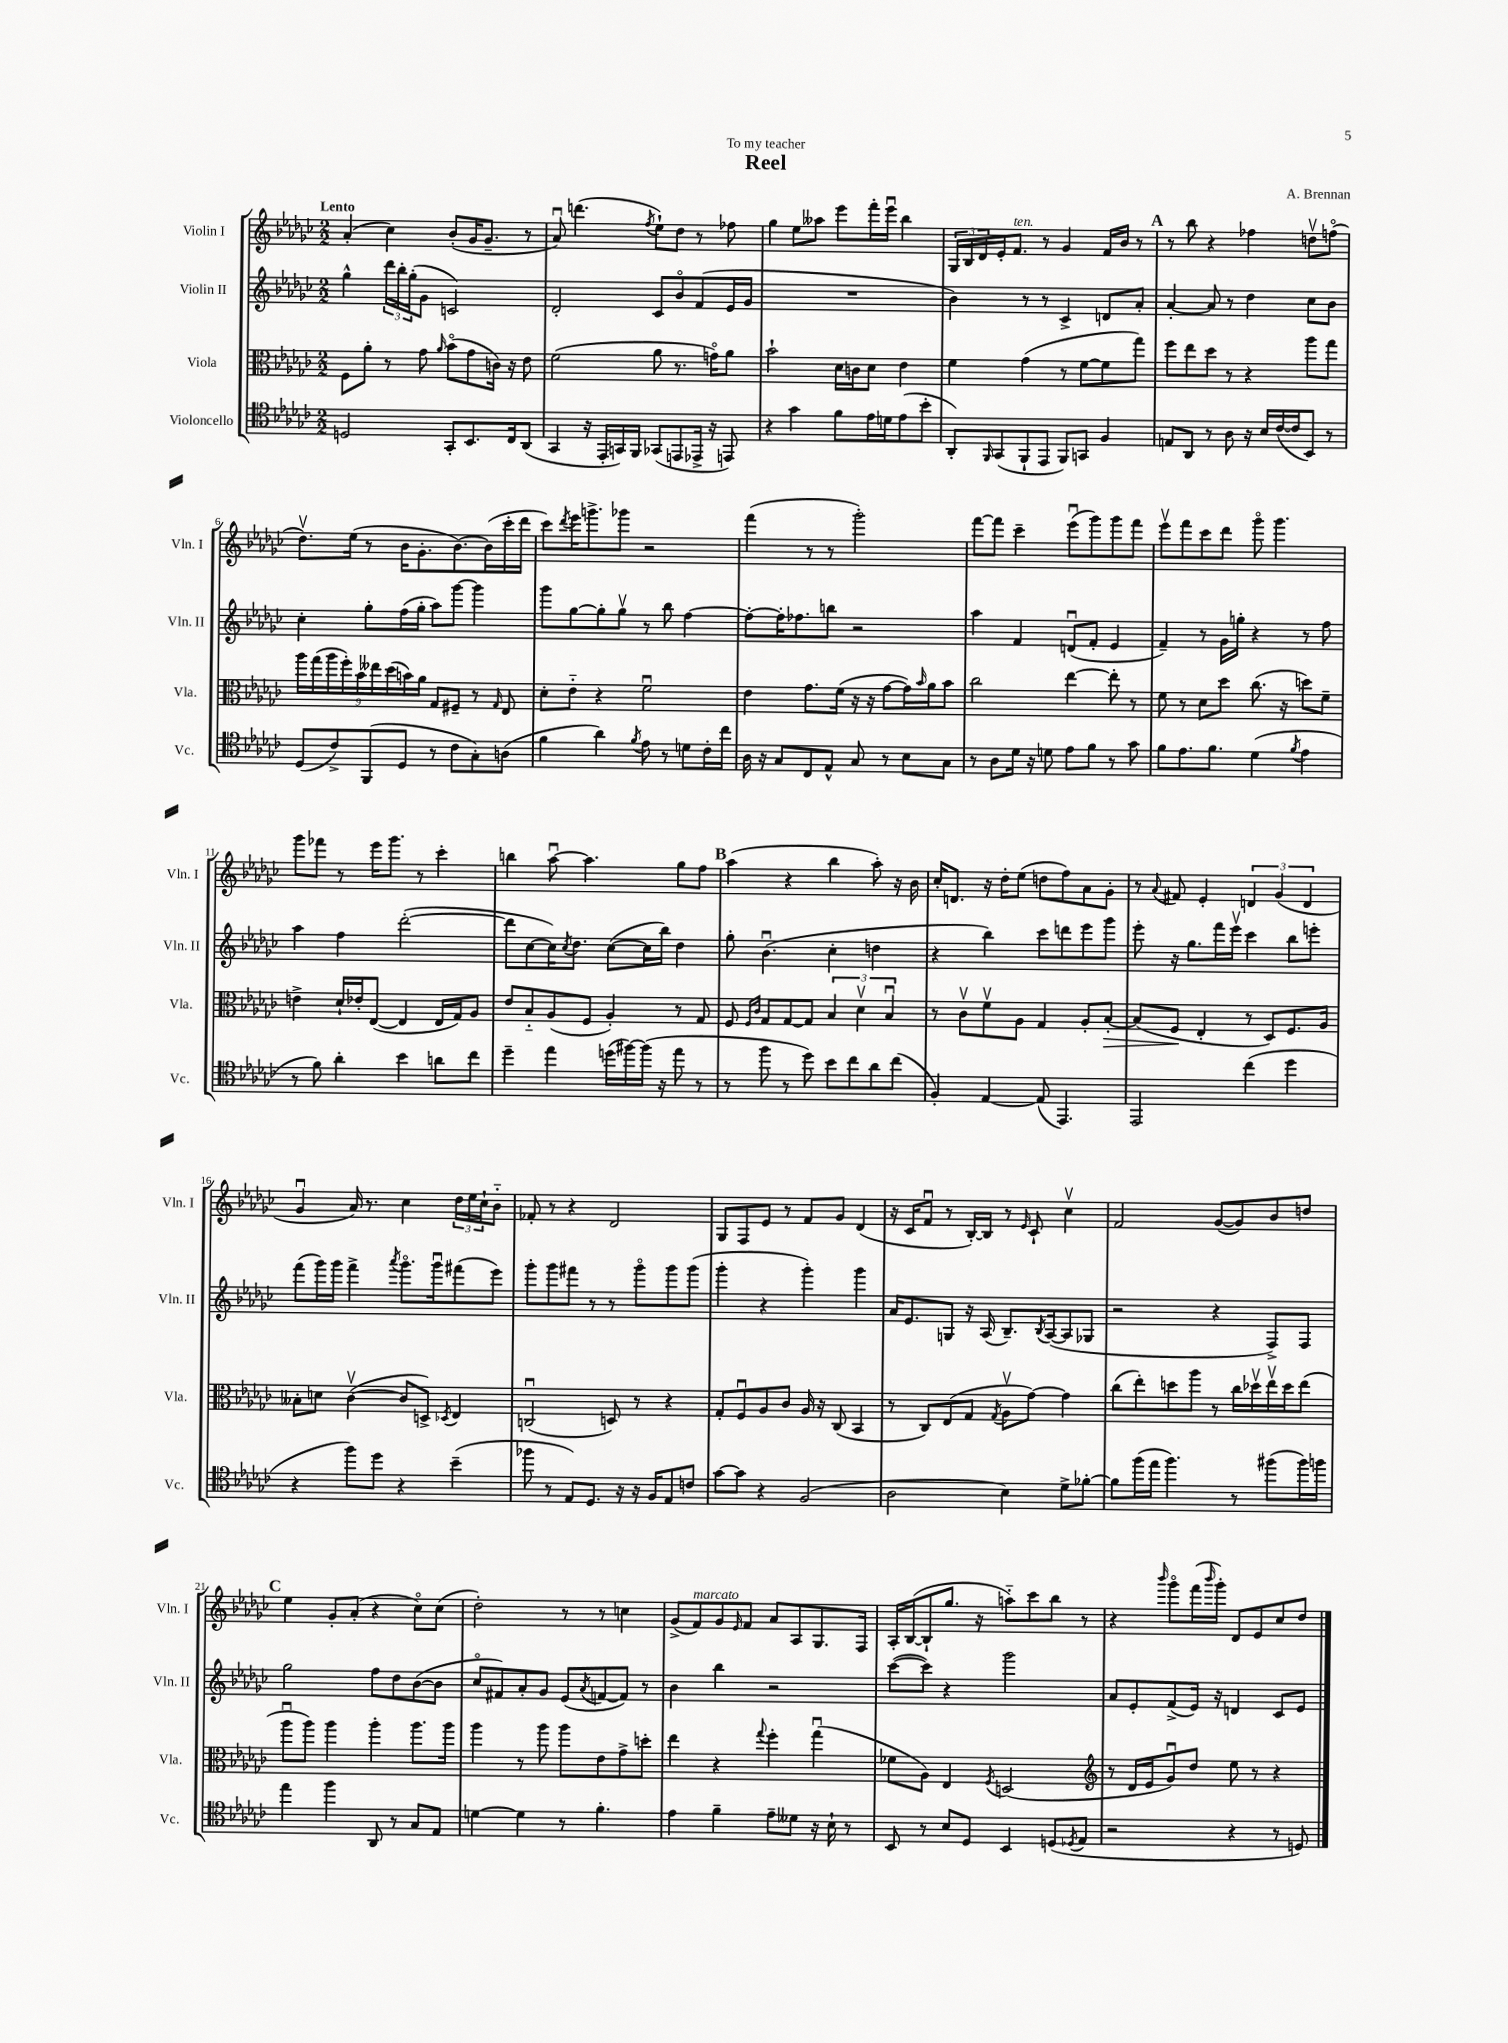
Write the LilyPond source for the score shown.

\header { title = "Reel" composer = "A. Brennan" dedication = "To my teacher" }
<<
\new StaffGroup <<
\new Staff = "s0" \with { instrumentName = "Violin I" shortInstrumentName = "Vln. I" } {
    \clef treble \key ges \major \numericTimeSignature \time 2/2 \tempo "Lento"
    aes'4-.( ces''4) bes'8-.( ges'16 ges'8.-- r8 |
    aes'8\downbow) d'''4.( \acciaccatura { f''8 } ees''8-!) des''8 r8 fes''8 |
    ges''4 ees''8 aeses''8 ees'''8 f'''16-. ees'''16\downbow bes''4 |
    \tuplet 3/2 { ges16 bes16 des'16 } ees'16-. f'8.^\markup { \italic "ten." } r8 ges'4 f'16 bes'16 r8 |
    \mark \markup { \bold "A" } r8 bes''8 r4 fes''4 d''8\upbow f''8\flageolet( |
    des''8.\upbow) ees''16( r8 bes'16 ges'8.-. bes'8.~) bes'16( ces'''16-. des'''16 |
    ces'''8) \acciaccatura { des'''8 } ees'''16 g'''8.-> ges'''8 r2 |
    f'''4( r8 r8 ges'''2-.) |
    f'''8~ f'''8 ces'''4-- ees'''8\downbow( ges'''8) ges'''8 f'''8 |
    ees'''8\upbow f'''8 ces'''8 des'''8 ges'''8\flageolet ges'''4. |
    ges'''8 fes'''8 r8 ees'''16 ges'''8. r8 ces'''4-. |
    b''4 aes''8~\downbow aes''4. ges''8 f''8 |
    \mark \markup { \bold "B" } aes''4( r4 bes''4 aes''8-.) r16 bes'16 |
    ces''16-. d'8. r16 des''16-. ees''8( d''8 f''8) aes'8 ges'8-. |
    r8 \appoggiatura { aes'8 } fis'8 ees'4-. \tuplet 3/2 { d'4 ges'4( d'4 } |
    ges'4\downbow aes'16) r8. ces''4 \tuplet 3/2 { des''16 ees''16 ces''16-! } bes'8-_ |
    fes'8-. r8 r4 des'2 |
    ges8 f8 ees'8 r8 f'8 ges'8 des'4( |
    r16 ces'16 f'8\downbow r8 bes16~-.) bes16 r8 \grace { ees'16 } ces'8-! ces''4\upbow |
    f'2 ges'8~( ges'8) bes'8 d''8 |
    \mark \markup { \bold "C" } ees''4 ges'8-. aes'8-.( r4 ces''8\flageolet) ces''8( |
    des''2-.) r8 r8 c''4 |
    ges'8->( f'8^\markup { \italic "marcato" }) ges'8 \grace { ees'16 } f'8 aes'8 aes8 ges8. f16 |
    aes16-. bes16~( bes8-! ges''8. r16 a''8-_) ces'''8 bes''8 r8 |
    r4 \grace { bes'''16 } ges'''8\flageolet f'''16( \grace { bes'''16 } ges'''16-.) des'8 ees'8 ces''8 des''8 \bar "|." |
}
\new Staff = "s1" \with { instrumentName = "Violin II" shortInstrumentName = "Vln. II" } {
    \clef treble \key ges \major \numericTimeSignature \time 2/2
    ges''4-^ \tuplet 3/2 { des'''16 bes''16-. ges''16-.( } ges'8 c'2) |
    des'2-. ces'8 bes'8\flageolet f'8( ees'16 ges'16 |
    R1 |
    bes'4) r8 r8 ces'4-> d'8 aes'8-. |
    \mark \markup { \bold "A" } aes'4~-. aes'8 r8 des''4 ces''8 bes'8 |
    ces''4-. ges''8-. f''16( ges''16-. aes''8) ges'''8~ ges'''4 |
    ges'''8 ges''8~ ges''8-. ges''8\upbow r8 bes''8 f''4~ |
    f''8~-. f''16-. fes''8. b''8 r2 |
    aes''4 f'4 d'8\downbow( f'8-. ees'4 |
    f'4--) r8 ges'16 g''16-. r4 r8 f''8 |
    aes''4 f''4 des'''2~-.( |
    des'''8 ces''8~ ces''16) \acciaccatura { ces''8 } des''8. ces''8~( ces''16 bes''16) des''4 |
    \mark \markup { \bold "B" } ges''8-. bes'4.\downbow( ces''4-. d''4 |
    r4 bes''4) ces'''8 d'''8 ees'''8 ges'''8 |
    ees'''8-. r16 ges''8. f'''16 ees'''16\upbow ces'''4 bes''8 e'''8-. |
    f'''8( ges'''16) ges'''16 f'''4-> \acciaccatura { aes'''8 } ges'''8.\flageolet ges'''16\downbow fis'''8( ees'''8) |
    ges'''8-. ges'''8 fis'''8 r8 r8 ges'''8\flageolet ges'''8 ges'''8( |
    ges'''4-. r4 ges'''4-.) ges'''4 |
    aes'16 ees'8. g8 r16 aes16( bes8.--) \acciaccatura { bes8 } aes16~( aes8 ges8 |
    r2 r4 f8->) f8 |
    \mark \markup { \bold "C" } ges''2 f''8 des''8 bes'8~( bes'8 |
    ces''8\flageolet fis'8) aes'8-. ges'8 ees'8( \acciaccatura { aes'8 } f'8~ f'8) r8 |
    bes'4 bes''4 r2 |
    ces'''8~( ces'''8) r4 ges'''2 |
    aes'8 ees'8-. f'8->( ees'16) r16 d'4 ces'8 ees'8 \bar "|." |
}
\new Staff = "s2" \with { instrumentName = "Viola" shortInstrumentName = "Vla." } {
    \clef alto \key ges \major \numericTimeSignature \time 2/2
    f8 aes'8-. r8 ges'8 \grace { aes'16 } bes'8\flageolet( ges'8 c'16) r16 ees'8 |
    f'2( aes'8 r8. g'16\flageolet) aes'8 |
    bes'2-! des'16 c'16 des'8 ees'4 |
    f'4 ges'4( r8 f'8~ f'8 ges''8) |
    \mark \markup { \bold "A" } f''8 ees''8 des''8 r8 r4 aes''8 ges''8 |
    \tuplet 9/8 { aes''16 ges''16( aes''16 f''16-.) bes'16 eeses''16 des''16( b'16) aes'16 } ges8 fis8-- r8 \grace { ges16 } ees8 |
    des'8-. ees'8-_ r4 f'2\downbow |
    ees'4 ges'8. f'16( r16 r16 ges'8~ ges'16) \grace { bes'16 } aes'16 bes'8 |
    ces''2 ees''4~ ees''8-. r8 |
    f'8 r8 des'8 des''8 ces''8.( r16 d''8) f'8-- |
    e'4-> des'16-! ees'16-. ees8~( ees4 ees16 ges16) aes8 |
    ees'8 bes8-_ aes8( f8 aes4-.) r8 ges8 |
    \mark \markup { \bold "B" } f8 \grace { f16 ces'16 } ges8 ges8~ ges8 \tuplet 3/2 { bes4 des'4\upbow bes4\downbow } |
    r8 ces'8\upbow f'8\upbow aes8 ges4 aes8-. bes8~-.\> |
    bes8( f8\! ees4-. r8 des8) f8. aes16 |
    beses8-. d'8 ces'4~\upbow( ces'8 d8->) \acciaccatura { des8 } ees4 |
    c2\downbow( d8) r8 r4 |
    ges8-. f8\downbow aes8 ces'8 aes16 r16 ces8( bes,4 |
    r8 ces8) ees8( ges8 \acciaccatura { ges8 } aes8\upbow ges'8~) ges'4 |
    ces''8( ees''8-.) d''8 aes''8 r8 ces''16 des''16\upbow ees''16\upbow des''16 ees''8( |
    \mark \markup { \bold "C" } aes''8\downbow aes''8) aes''4 aes''4-. aes''8. aes''16 |
    aes''4 r8 aes''8 aes''8 ees'8 ges'8-> d''8-. |
    ees''4 r4 \appoggiatura { ges''8 } f''4-. ges''4\downbow( |
    fes'8 aes8) ees4 \acciaccatura { f8 } d2( |
    \clef treble r8 des'16 ees'16 ges'8\downbow) des''8 ees''8 r8 r4 \bar "|." |
}
\new Staff = "s3" \with { instrumentName = "Violoncello" shortInstrumentName = "Vc." } {
    \clef tenor \key ges \major \numericTimeSignature \time 2/2
    d2 ges,8-. bes,8. ces16 aes,8( |
    ges,4 r16 ees,16-. g,16) f,16 ges,8( e,8 ees,16-> r16 e,8) |
    r4 ges'4 f'8 ees'16 d'16 ees'8( bes'8-. |
    aes,8-.) \grace { f,16 } ges,8( f,8-! ees,8 f,8) g,8 f4 |
    \mark \markup { \bold "A" } e8 aes,8 r8 aes8 r16 bes16 ces'16~( ces'16 bes,8) r8 |
    des8( ces'8->) f,8( des8 r8 ces'8 ges8-.) a8( |
    f'4 aes'4) \acciaccatura { f'8 } ees'8 r8 d'8 ces'16-. ces''16 |
    aes16 r16 ges8 ces8 ees8-^ ges8 r8 bes8 ges8 |
    r8 aes8 des'16 r16 d'8 ees'8 f'8 r8 ges'8 |
    f'8 ees'8. f'8. des'4( \acciaccatura { f'8 } ees'4 |
    r8 f'8) aes'4-. bes'4 a'8 ces''8 |
    des''4-- ees''4 d''16( fis''16~) fis''16( r16 ees''8 r8 |
    \mark \markup { \bold "B" } r8 f''8 r8 des''8) bes'8 ces''8 aes'8 ces''8( |
    f4-.) ees4~ ees8( ees,4.) |
    ees,2 ces''4( des''4 |
    r4 f''8) des''8 r4 bes'4--( |
    fes''8 r8 ees8) des8. r16 r16 f16 ees8 c'8 |
    ges'8~ ges'8 r4 f2( |
    aes2 bes4) des'8-> fes'8~-. |
    fes'8 f''16( ees''16 f''4.) r8 fis''8( fis''16) f''16 |
    \mark \markup { \bold "C" } ees''4 f''4 aes,8 r8 ges8 ees8 |
    d'4~ d'4 r8 f'4.-. |
    ees'4 f'4-- ees'8-- deses'8 r16 bes16-! r8 |
    bes,8 r8 bes8 des8 bes,4 d8( \acciaccatura { des8 } ees8 |
    r2 r4 r8 d8) \bar "|." |
}
>>
>>
